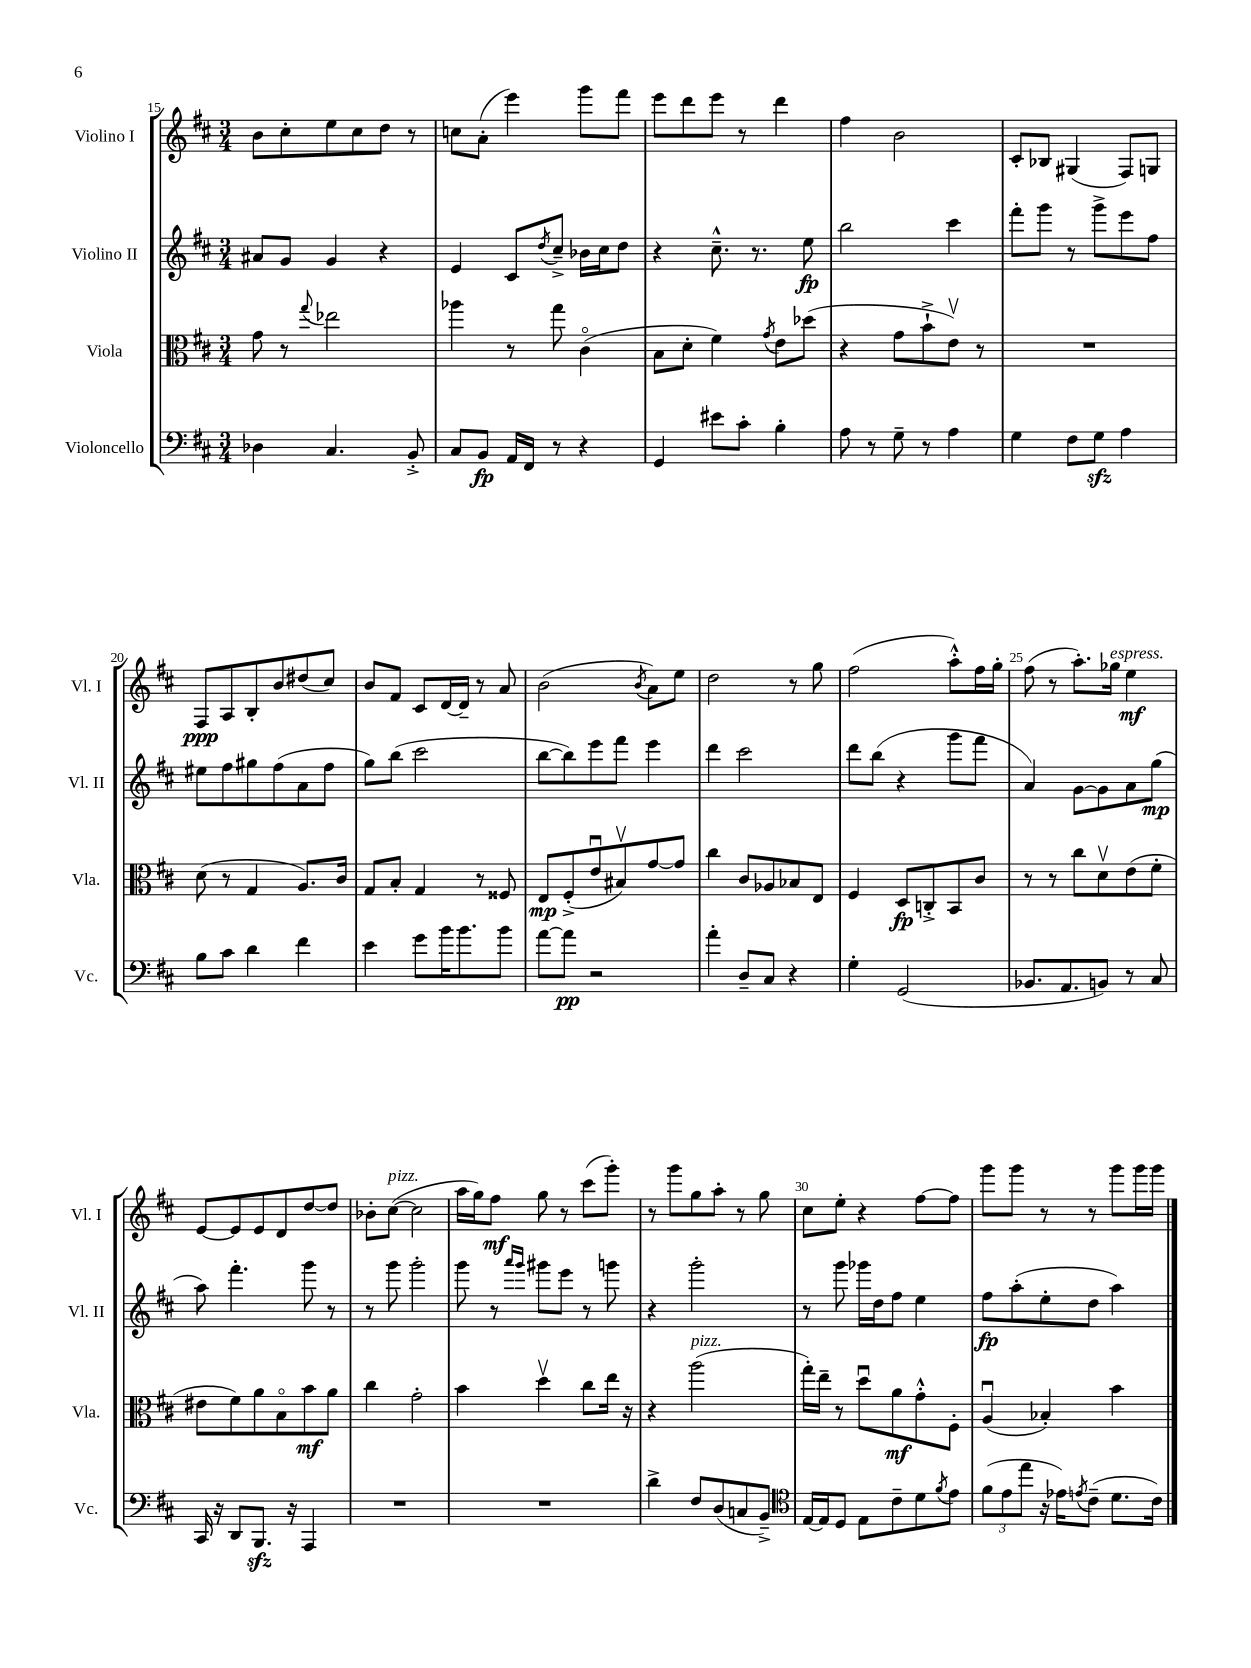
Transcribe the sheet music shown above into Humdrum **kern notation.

**kern	**dynam	**kern	**dynam	**kern	**dynam	**kern	**dynam
*part4	*part4	*part3	*part3	*part2	*part2	*part1	*part1
*staff4	*staff4	*staff3	*staff3	*staff2	*staff2	*staff1	*staff1
*I"Violoncello	*	*I"Viola	*	*I"Violino II	*	*I"Violino I	*
*I'Vc.	*	*I'Vla.	*	*I'Vl. II	*	*I'Vl. I	*
*clefF4	*	*clefC3	*	*clefG2	*	*clefG2	*
*k[f#c#]	*	*k[f#c#]	*	*k[f#c#]	*	*k[f#c#]	*
*M3/4	*	*M3/4	*	*M3/4	*	*M3/4	*
=15	=15	=15	=15	=15	=15	=15	=15
4D-X\	.	8g\	.	8a#X/L	.	8b\L	.
.	.	8r	.	8g/J	.	8cc#'\	.
.	.	8qqgg/	.	.	.	.	.
4.C#/	.	2ee-X\	.	4g/	.	8ee\	.
.	.	.	.	.	.	8cc#\	.
.	.	.	.	4r	.	8dd\J	.
8BB'^/	.	.	.	.	.	8r	.
=16	=16	=16	=16	=16	=16	=16	=16
8C#/L	.	4aa-X\	.	4e/	.	8ccn\L	.
8BB/J	fp	.	.	.	.	(8a'\J	.
16AA/LL	.	8r	.	8c#/L	.	4eee\)	.
16FF#/JJ	.	.	.	.	.	.	.
.	.	.	.	8qdd/	.	.	.
8r	.	8gg\	.	8cc#~^/J	.	.	.
4r	.	(4c#\	.	16b-X\LL	.	8ggg\L	.
.	.	.	.	16cc#\J	.	.	.
.	.	.	.	8dd\J	.	8fff#\J	.
=17	=17	=17	=17	=17	=17	=17	=17
4GG/	.	8B\L	.	4r	.	8eee\L	.
.	.	8d'\J	.	.	.	8ddd\	.
8e#X\L	.	4f#\)	.	8.cc#~^^\	.	8eee\J	.
8c#'\J	.	.	.	.	.	8r	.
.	.	.	.	8.r	.	.	.
.	.	8qg/	.	.	.	.	.
4B'\	.	8e\L	.	.	.	4ddd\	.
.	.	(8dd-X\J	.	8ee\	fp	.	.
=18	=18	=18	=18	=18	=18	=18	=18
8A\	.	4r	.	2bb\	.	4ff#\	.
8r	.	.	.	.	.	.	.
8G~\	.	8g\L	.	.	.	2b\	.
8r	.	8b`^\	.	.	.	.	.
4A\	.	8ev\J)	.	4ccc#\	.	.	.
.	.	8r	.	.	.	.	.
=19	=19	=19	=19	=19	=19	=19	=19
4G\	.	2.r	.	8fff#'\L	.	8c#'/L	.
.	.	.	.	8ggg\J	.	8B-X/J	.
8F#\L	.	.	.	8r	.	(4G#X/	.
8Gzz\J	.	.	.	8ggg^\L	.	.	.
4A\	.	.	.	8eee\	.	8F#/L)	.
.	.	.	.	8ff#\J	.	8Gn/J	.
!!LO:LB:g=z
=20	=20	=20	=20	=20	=20	=20	=20
8B\L	.	(8d\	.	8ee#X\L	.	8F#/L	ppp
8c#\J	.	8r	.	8ff#\	.	8A/	.
4d\	.	4G/	.	8gg#X\	.	8B'/	.
.	.	.	.	(8ff#\	.	8b/	.
4f#\	.	8.A/L)	.	8a\	.	(8dd#X/	.
.	.	.	.	8ff#\J	.	8cc#/J)	.
.	.	16c#/Jk	.	.	.	.	.
=21	=21	=21	=21	=21	=21	=21	=21
4e\	.	8G/L	.	8gg\L)	.	8b/L	.
.	.	8B'/J	.	(8bb\J	.	8f#/J	.
8g\L	.	4G/	.	2ccc#\	.	8c#/L	.
16b\K	.	.	.	.	.	[16d/L	.
8.b\	.	.	.	.	.	16d~/JJ]	.
.	.	8r	.	.	.	8r	.
8b\J	.	8F##X/	.	.	.	8a/	.
=22	=22	=22	=22	=22	=22	=22	=22
[8a\L	.	8E/L	mp	[8bb\L	.	(2b\	.
8a\J]	pp	(8F#'^/	.	8bb\])	.	.	.
2r	.	8eu/	.	8eee\	.	.	.
.	.	8B#Xv/)	.	8fff#\J	.	.	.
.	.	.	.	.	.	8qb/	.
.	.	[8g/	.	4eee\	.	8a\L)	.
.	.	8g/J]	.	.	.	8ee\J	.
=23	=23	=23	=23	=23	=23	=23	=23
4a'\	.	4cc#\	.	4ddd\	.	2dd\	.
8D~/L	.	8c#/L	.	2ccc#\	.	.	.
8C#/J	.	8A-X/	.	.	.	.	.
4r	.	8B-X/	.	.	.	8r	.
.	.	8E/J	.	.	.	8gg\	.
=24	=24	=24	=24	=24	=24	=24	=24
4G'\	.	4F#/	.	8ddd\L	.	(2ff#\	.
.	.	.	.	(8bb\J	.	.	.
(2GG/	.	8D/L	fp	4r	.	.	.
.	.	8Cn'^/	.	.	.	.	.
.	.	8BB/	.	8ggg\L	.	8aa'^^\L)	.
.	.	8c#/J	.	8fff#\J	.	16ff#\L	.
.	.	.	.	.	.	16gg'\JJ	.
=25	=25	=25	=25	=25	=25	=25	=25
8.BB-X/L	.	8r	.	4a/)	.	(8ff#\	.
.	.	8r	.	.	.	8r	.
8.AA/	.	.	.	.	.	.	.
.	.	8cc#\L	.	[8g\L	.	8.aa'\L)	.
8BBn/J)	.	8dv\	.	8g\]	.	.	.
!	!	!	!	!	!	!LO:TX:a:i:t=espress.	!
.	.	.	.	.	.	16gg-X\Jk	.
8r	.	(8e\	.	8a\	.	4ee\	mf
8C#/	.	8f#'\J	.	(8gg\J	mp	.	.
!!LO:LB:g=z
=26	=26	=26	=26	=26	=26	=26	=26
16CC#/	.	8e#X\L	.	8aa\)	.	[8e/L	.
16r	.	.	.	.	.	.	.
8DD/L	.	8f#\)	.	4.fff#'\	.	8e/]	.
8.BBBzz/J	.	8a\	.	.	.	8e/	.
.	.	8B\	.	.	.	8d/	.
16r	.	.	.	.	.	.	.
4AAA/	.	8b\	mf	8ggg\	.	[8dd/	.
.	.	8a\J	.	8r	.	8dd/J]	.
=27	=27	=27	=27	=27	=27	=27	=27
2.r	.	4cc#\	.	8r	.	8b-X'\L	.
!	!	!	!	!	!	!LO:TX:a:i:t=pizz.	!
.	.	.	.	8ggg\	.	([8cc#\J	.
.	.	2g'\	.	2ggg'\	.	2cc#\]	.
=28	=28	=28	=28	=28	=28	=28	=28
2.r	.	4b\	.	8ggg\	.	16aa\LL	.
.	.	.	.	.	.	16gg\J)	.
.	.	.	.	8r	.	8ff#\J	mf
.	.	.	.	16qqaaa/LL	.	.	.
.	.	.	.	16qqggg/JJ	.	.	.
.	.	4ddv\	.	8ggg#X\L	.	8gg\	.
.	.	.	.	8eee\J	.	8r	.
.	.	8cc#\L	.	8r	.	(8ccc#\L	.
.	.	16ee\Jk	.	8gggn\	.	8ggg'\J)	.
.	.	16r	.	.	.	.	.
=29	=29	=29	=29	=29	=29	=29	=29
4d^\	.	4r	.	4r	.	8r	.
.	.	.	.	.	.	8ggg\L	.
!	!	!LO:TX:a:i:t=pizz.	!	!	!	!	!
8F#/L	.	(2aa\	.	2ggg'\	.	8gg\	.
(8D/	.	.	.	.	.	8aa'\J	.
8Cn/	.	.	.	.	.	8r	.
8BB~^/J)	.	.	.	.	.	8gg\	.
=30	=30	=30	=30	=30	=30	=30	=30
*clefC4	*	*	*	*	*	*	*
[16E/LL	.	16gg'\LL)	.	8r	.	8cc#\L	.
16E/J]	.	16ee~\JJ	.	.	.	.	.
8D/J	.	8r	.	8ggg\	.	8ee'\J	.
8E\L	.	8ddu\L	.	16ggg-X\LL	.	4r	.
.	.	.	.	16dd\J	.	.	.
8c#~\	.	8a\	mf	8ff#\J	.	.	.
8d\	.	8g'^^\	.	4ee\	.	[8ff#\L	.
8qf#/	.	.	.	.	.	.	.
8e\J	.	8F#'\J	.	.	.	8ff#\J]	.
=31	=31	=31	=31	=31	=31	=31	=31
(12f#\L	.	(4Au/	.	8ff#\L	fp	8ggg\L	.
12e\	.	.	.	.	.	.	.
.	.	.	.	(8aa'\	.	8ggg\J	.
12ee\J	.	.	.	.	.	.	.
16r	.	4B-X'/)	.	8ee'\	.	8r	.
16e-X\KL)	.	.	.	.	.	.	.
8qen/	.	.	.	.	.	.	.
(8c#~\J	.	.	.	8dd\J	.	8r	.
8.d\L	.	4b\	.	4aa\)	.	8ggg\L	.
.	.	.	.	.	.	16ggg\L	.
16c#\Jk)	.	.	.	.	.	16ggg\JJ	.
==	==	==	==	==	==	==	==
*-	*-	*-	*-	*-	*-	*-	*-
